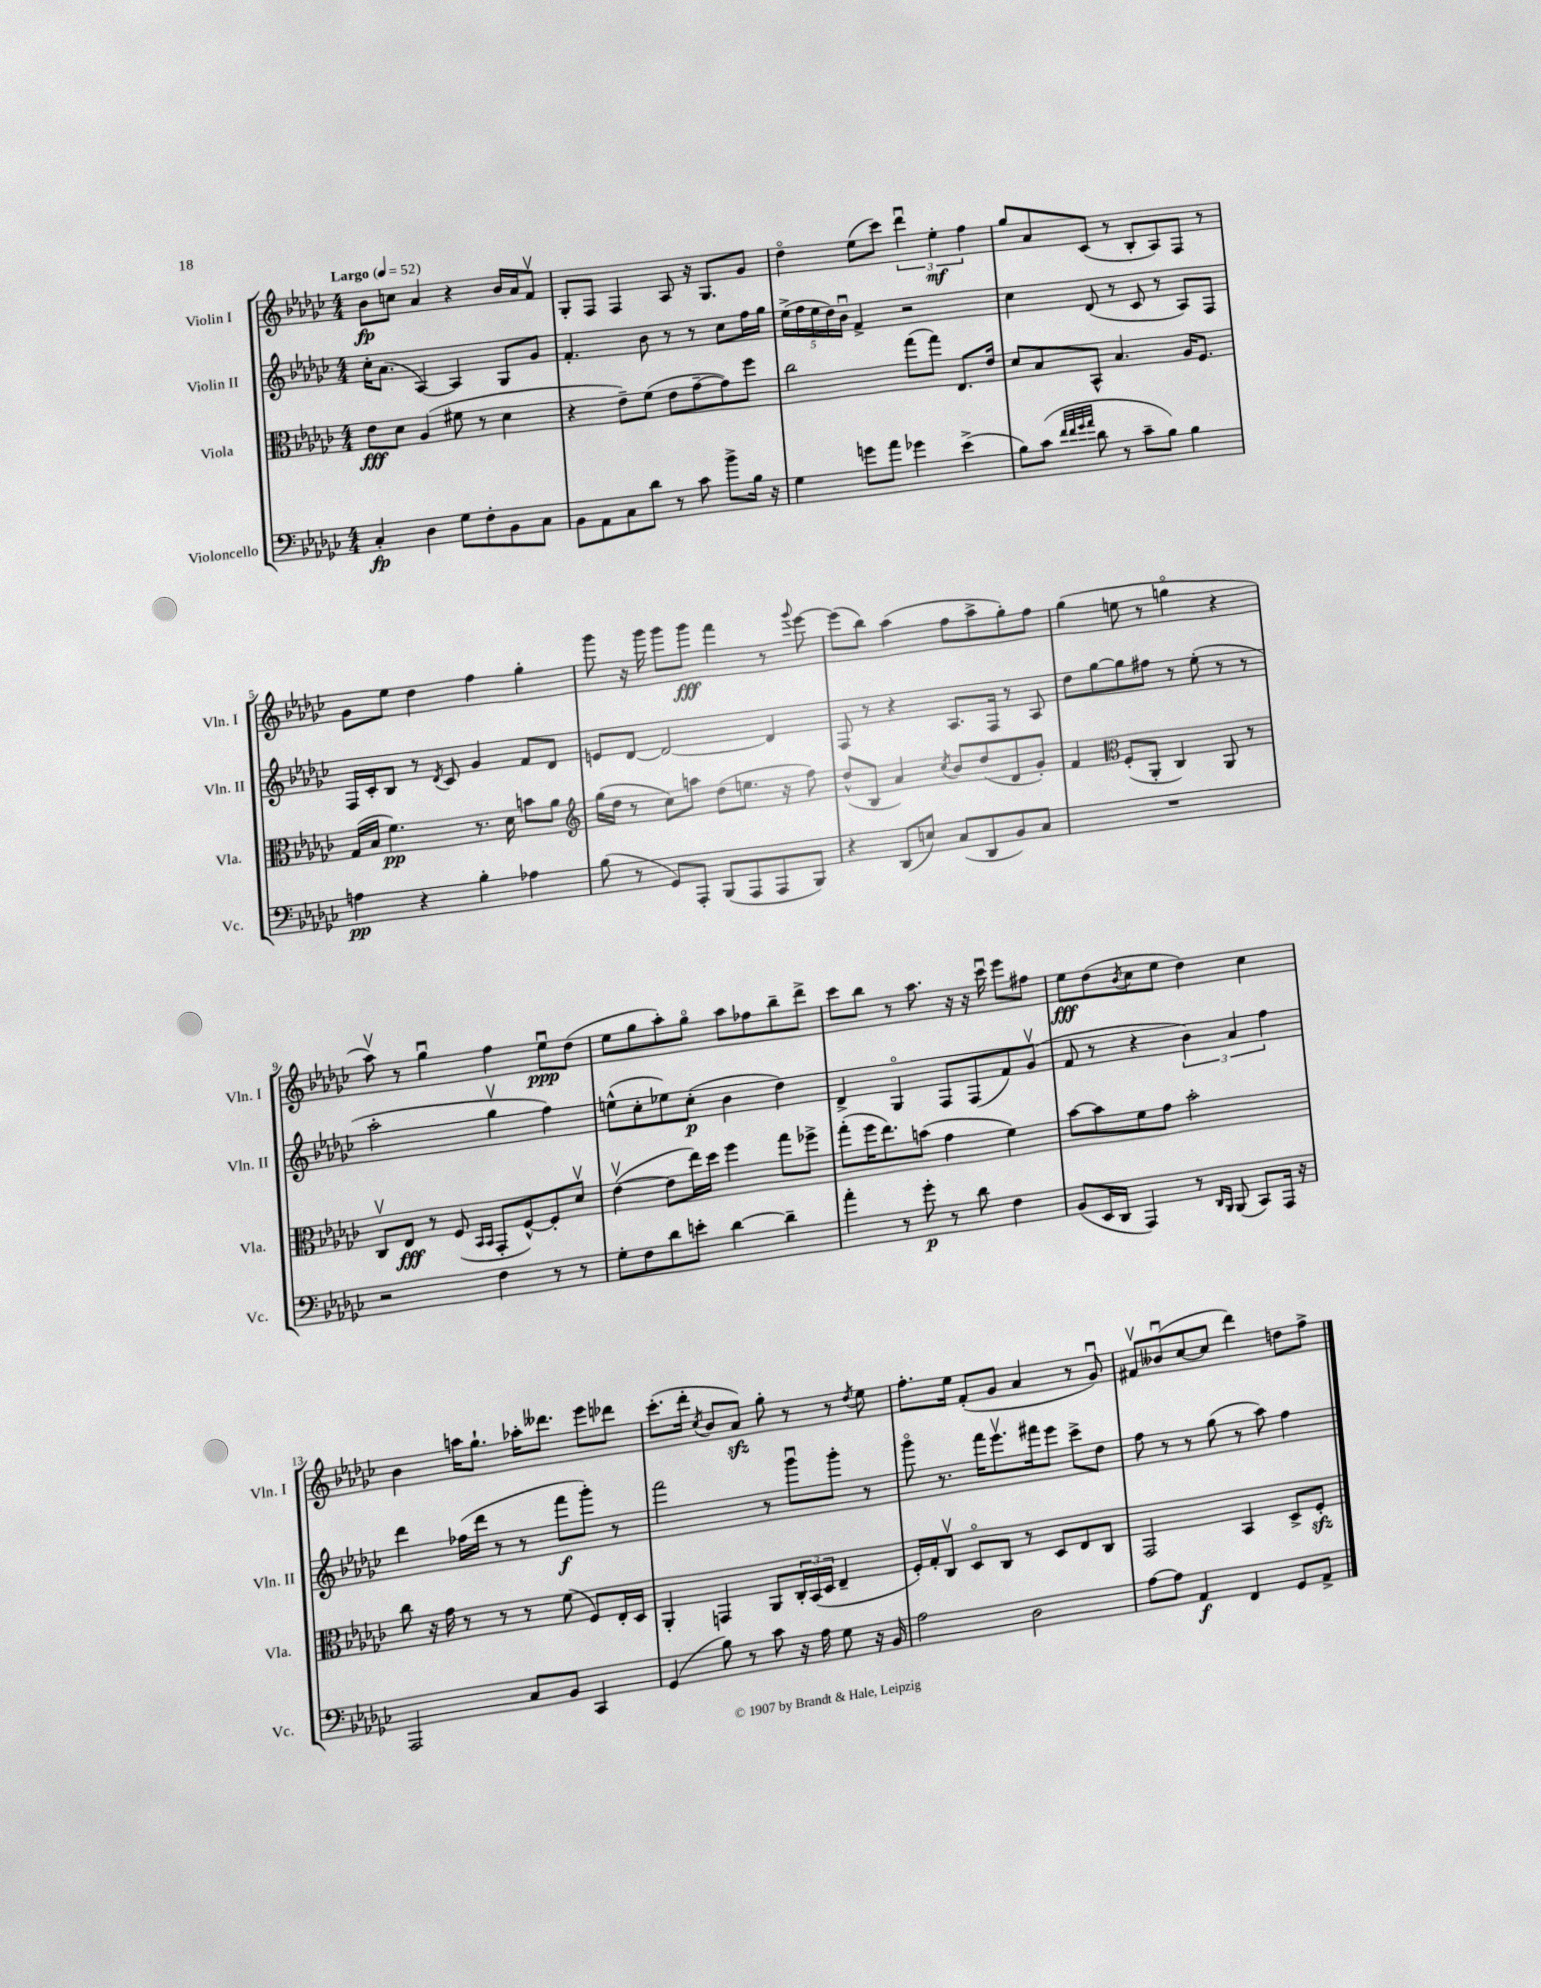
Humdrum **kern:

**kern	**kern	**kern	**kern
*staff4	*staff3	*staff2	*staff1
*clefF4	*clefC3	*clefG2	*clefG2
*k[b-e-a-d-g-c-]	*k[b-e-a-d-g-c-]	*k[b-e-a-d-g-c-]	*k[b-e-a-d-g-c-]
*M4/4	*M4/4	*M4/4	*M4/4
*MM52	*MM52	*MM52	*MM52
4C-'/	8e-\L	16cc-'\LK	8b-\L
.	.	(8.a-\J	.
.	8d-\J	.	8cc\J
4D-\	(4A-/	[4A-/)	4a-/
8G-\L	8f#\	4A-/]	4r
8F'\	8r	.	.
8BB-\	4d-\	8G-/L	16b-/LL
.	.	.	16a-/J
8C-\J	.	8g-/J	8fv/J
=	=	=	=
8BB-\L	4r	4.f'/	8G-'/L
8AA-\	.	.	8F/J
8C-\	8e-~\L)	.	4F/
8d-\J	(8f\J	8b-\	.
8r	8e-\L	8r	8A-/
8c-\	[8g-~\	8r	16r
.	.	.	8.G-/L
8b-^\L	8g-\])	8cc-\L	.
16B-\Jk	8ff\J	16ff\L	8g-/J
16r	.	16gg-\JJ	.
=	=	=	=
4G-\	2cc-\	(20ee-^\LL	4dd-o\
.	.	20ff\	.
.	.	20ee-\	.
.	.	20dd-\)	.
.	.	20b-u\JJ	.
8g\L	.	4f^/	(8ee-\L
8a-\J	.	.	8ccc-\J)
4g-\	(8gg-\L	2r	6ddd-u\
.	8gg-\J)	.	.
.	.	.	6ee-'\
(4e-^\	8.E-/L	.	.
.	.	.	6ff\
.	16e-/Jk	.	.
=	=	=	=
8B-\L)	8d-/L	4cc-\	8gg-/L
(8c-\J	8B-/	.	8a-/
32qqf/LLL	.	.	.
32qqf/	.	.	.
32qqg-/	.	.	.
32qqa-/JJJ	.	.	.
8d-\	8BB-^^/J	(8d-/	(8c-/J
8r	4.B-/	8r	8r
8c-~\L	.	8c-/	8B-'/L
8B-\J)	.	8r	8A-/)
4B-\	16A-/LK	8A-/L)	8F/J
.	8.F/J	.	.
.	.	8F/J	8r
=	=	=	=
4A\	(16G-/LL	16F/LL	8g-\L
.	16B-/JJ	16c-'/J	.
.	4.f\)	8B-/J	8ee-\J
4r	.	8r	4dd-\
.	.	8qd-/	.
.	.	8c-/	.
4B-'\	8.r	4g-/	4ff\
.	16d-\	.	.
4A-\	8b\L	8f/L	4gg-'\
.	8a-\J	8d-/J	.
=	=	=	=
*	*clefG2	*	*
(8B-\	(16gg-\LL	8e/L	8ggg-\
.	16dd-\JJ	.	.
8r	8r	[8d-/J	16r
.	.	.	16ggg-\
8GG-/L)	8cc-\L)	2d-/_	8ggg-\L
8AAA-'/J	8aa\J	.	8ggg-\J
(8BBB-/L	(8dd-\L	.	4fff\
8AAA-/	8.ee\J	.	.
8AAA-/	.	4d-/]	8r
.	16r	.	.
.	.	.	8qqggg-/
8BBB-/J)	8ff\)	.	[8eee-\
=	=	=	=
4r	(8dd-^^/L	8F/	(8eee-\]L
.	8B-/J	8r	8bb-\J)
(8DD-/L	4a-/)	4r	(4aa-\
8E/J)	.	.	.
.	8qcc-/	.	.
(8C-/L	8b-/L	8.A-/L	8ff\L
8DD-/	(8dd-/	.	8aa-^\
.	.	16F/Jk	.
8BB-/)	8d-/	8r	8gg-'\)
8C-/J	8g-'/J)	8A-/	8ff\J
=	=	=	=
1r	4f/	8dd-\L	(4gg-\
.	.	[8gg-\	.
*	*clefC3	*	*
.	(8F'/L	8gg-\]	8ee\
.	8AA-'/J	8ff#\J	8r
.	4C-/)	8r	4ggo\
.	.	(8ee-'\	.
.	8AA-/	8r	4r
.	8r	8r	.
=	=	=	=
2r	8C-v/L	2aa-'\	8aa-v\)
.	8E-/J	.	8r
.	8r	.	4gg-u\
.	(8F/	.	.
.	16qqBB-/LL	.	.
.	16qqBB-/JJ	.	.
4F\	8GG-'/L	4gg-v\	4ff\
.	[8F^^/)	.	.
8r	8F'/]	4ff\)	8ee-u\L
8r	8d-v/J	.	(8dd-\J
=	=	=	=
8G-'\L	([4e-v\	(8ee^^\L	8ee-\L
8F\	.	8cc-'\	8gg-\
8d-\	8e-\]L	8ee-\)	8aa-'\)
8e'\J	16ee-\L)	(8cc-'\J	8gg-o\J
.	16dd-\JJ	.	.
[4d-\	4ff\	4b-\	8aa-\L
.	.	.	8ff-\
4d-~\]	8gg-\L	4dd-\)	8bb-~\
.	8ff-^\J	.	8ddd-^\J
=	=	=	=
4a-'\	(8gg-'\L	4d-^/	8ccc-\L
.	16ff\K	.	8bb-\J
.	8.ee-\)	.	.
8r	.	4G-o/	8r
8g-'\	(8b\J	.	8.aa-\
8r	4g-\	8F/L	.
.	.	.	16r
8d-\	.	(8F/	16r
.	.	.	16ccc-u\
4F\	4f\)	8f/)	8eee-\L
.	.	(8g-v/J	8ff#\J
=	=	=	=
(8BB-/L	[8b-\L	8f/	8ee-\L
16EE-/L	8b-\]	8r	(8dd-\
16DD-/JJ	.	.	.
.	.	.	8qb-/
4AAA-/)	8f\	4r	8cc-\
.	8g-\J	.	8ee-\J
8r	2b-'\	6b-\)	4dd-\)
16qqDD-/LL	.	.	.
16qqBBB-/JJ	.	.	.
(8BBB-/	.	.	.
.	.	6a-/	.
8CC-/L)	.	.	4cc-\
.	.	6ff\	.
16AAA-/Jk	.	.	.
16r	.	.	.
=	=	=	=
2AAA-/	8cc-\	4ddd-\	4b-\
.	16r	.	.
.	16g-\	.	.
.	8r	(16ff-\LL	16aa\LK
.	.	16ddd-\JJ	8.gg-`\J
.	8r	8r	.
8C-/L	8r	8r	16aa-'\LK
.	.	.	8.ddd--\J
8BB-/J	(8f\	8fff\L	.
4CC-/	8F/L)	8ggg-'\J)	8eee-\L
.	16E-'/L	8r	8ddd-\J
.	16D-/JJ	.	.
=	=	=	=
(4GG-/	4AA-'/	2fff\	(8.ccc-'\L
.	.	.	16ddd-'\Jk
.	.	.	8qcc-/
8B-\)	4GG/	.	8b-/L
8r	.	.	8a-/J)
8c-\	8AA-/L	8r	8gg-'\
16r	24C-'/L	8ggg-u\L	8r
.	(24BB-/	.	.
16A-\	.	.	.
.	24D-/JJ	.	.
8G-\	4E-~/	8ggg-'\J	8r
.	.	.	8qdd-/
16r	.	8r	8ee-\
16BB-/	.	.	.
=	=	=	=
2A-\	16F'/LL)	8ggg-o\	8.ff'\L
.	16G-'/J	.	.
.	8C-v/J	8.r	.
.	.	.	16ee-\Jk
.	8D-o/L	.	(8f'/L
.	.	16fff\LK	.
.	8C-/J	8.eee-v\	8g-/J
2D-\	8r	.	4a-/
.	.	16fff#\k	.
.	8D-/L	8eee-\J	.
.	8E-/	8ccc-^\L	8r
.	8C-/J	8dd-\J	8g-u/)
=	=	=	=
[8A-\L	2GG-/	8ff\	8f#v/L
8A-\]J	.	8r	(8b--u/
4AA-/	.	8r	[8cc-/
.	.	(8gg-\	8cc-/]J
4FF/	4BB-/	8r	4ddd-\)
.	.	8aa-\)	.
8GG-/L	8D-^/L	4ff\	8dd\L
8AA-^/J	8F'/J	.	8ff^\J
==	==	==	==
*-	*-	*-	*-
